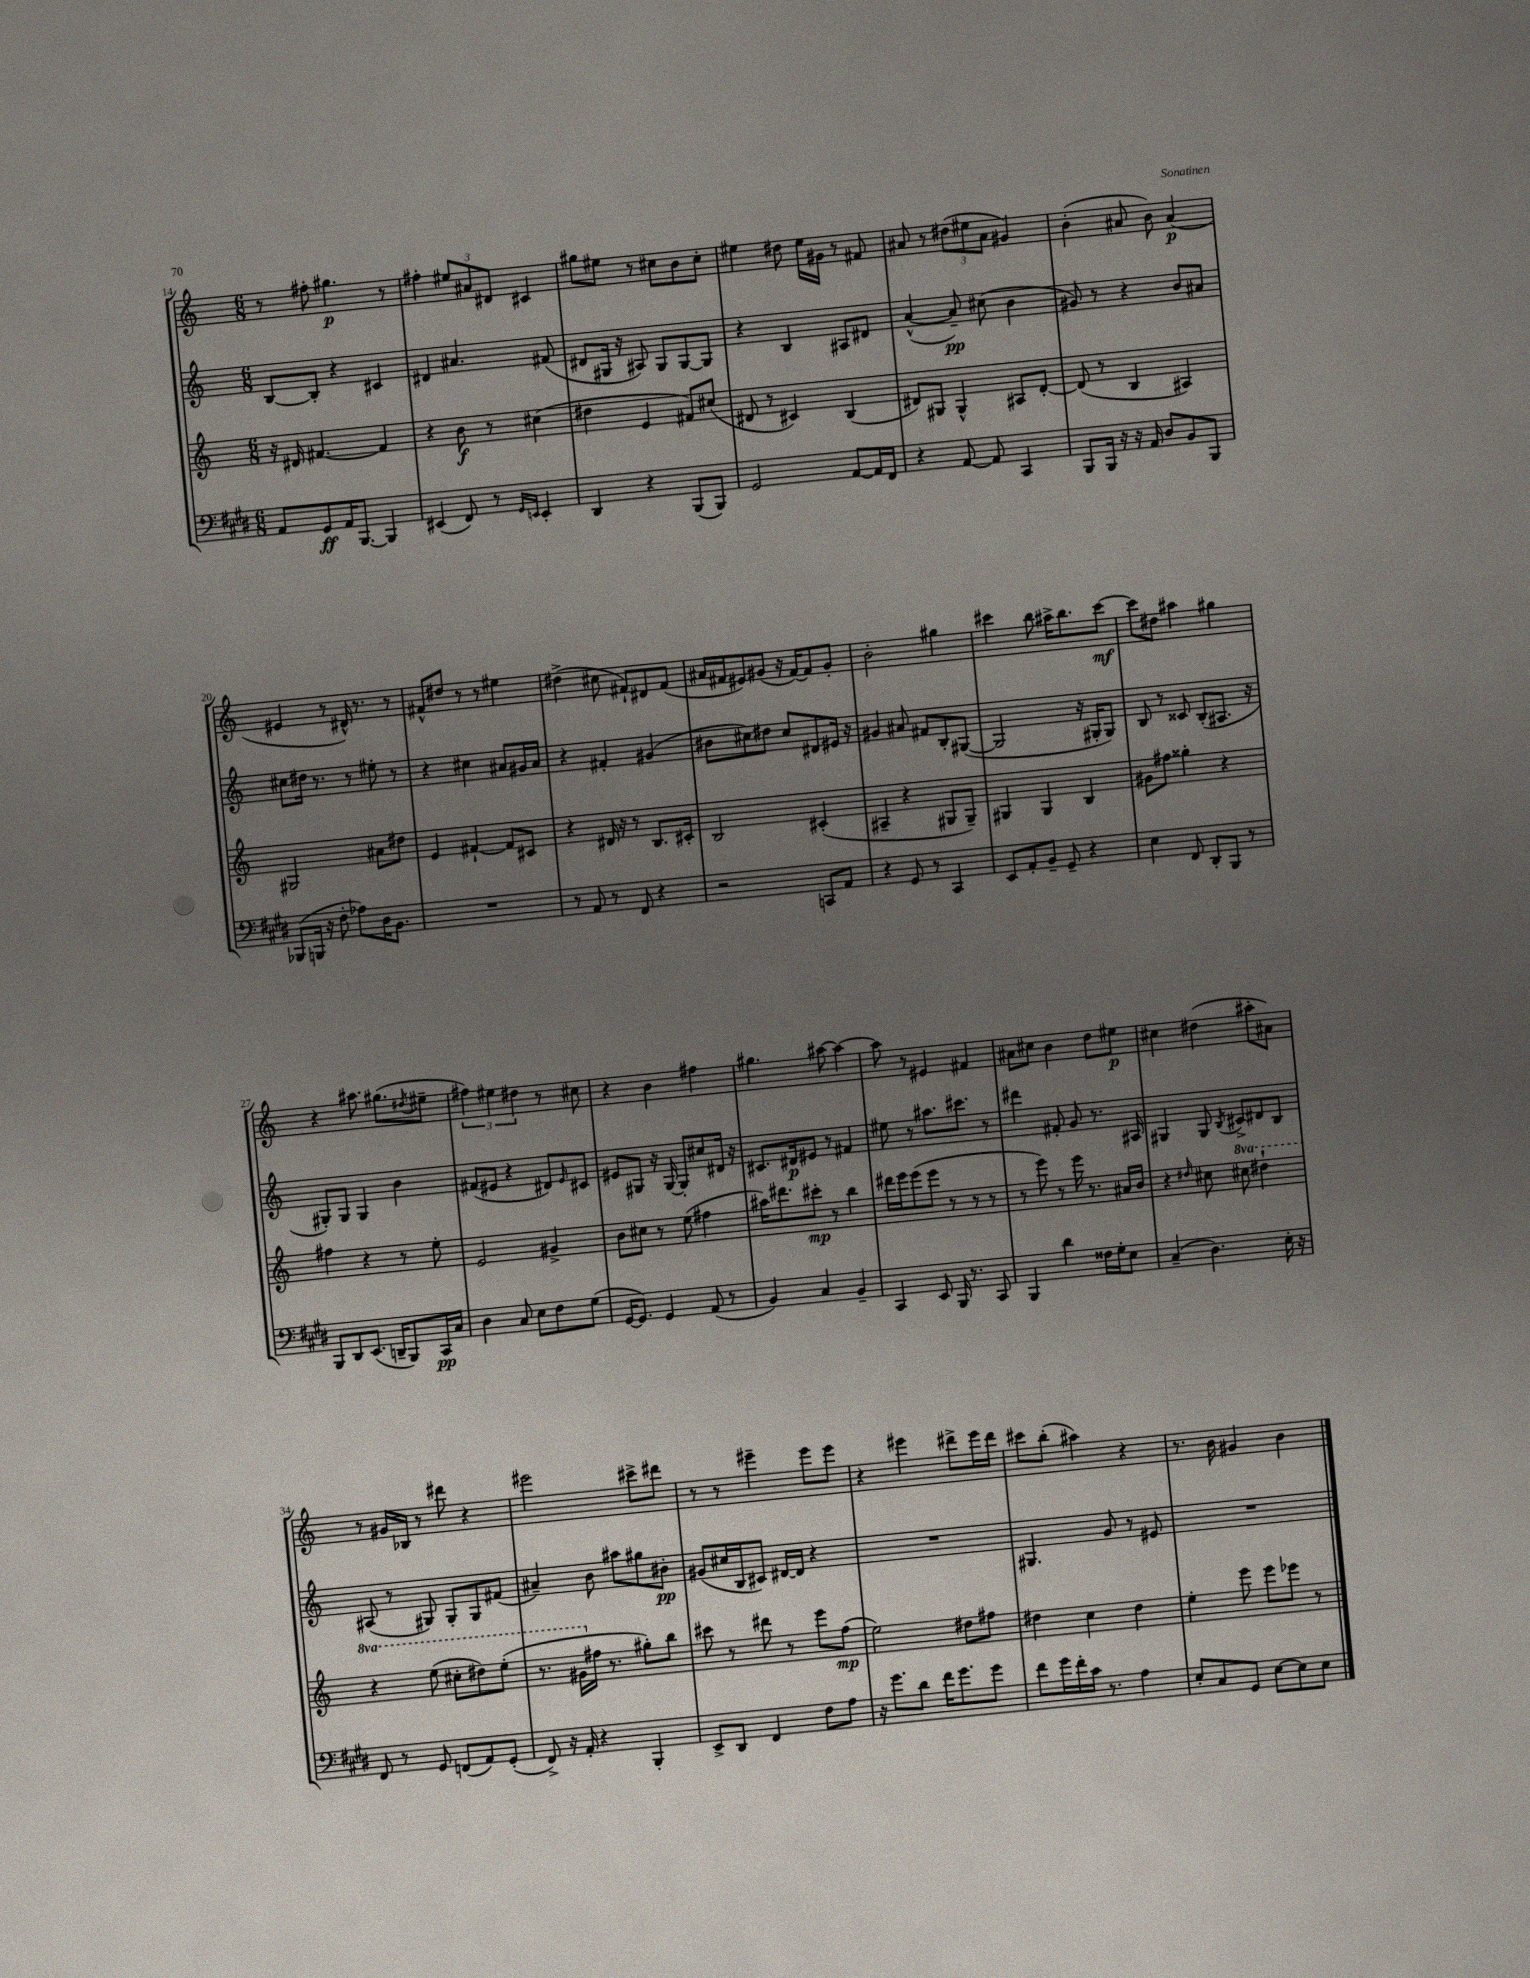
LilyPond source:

<<
\new StaffGroup <<
\new Staff = "s0" {
    \clef treble \key c \major \numericTimeSignature \time 6/8
    r8 fis''8-. gis''4.\p r8 |
    fis''4-. \tuplet 3/2 { eis''8 ais'8 dis'8 } cis'4 |
    gis''8 eis''8 r8 cis''8 b'8 cis''8-. |
    eis''4 dis''8 eis''16 gis'16 r8 fis'8 |
    ais'8 r8 \tuplet 3/2 { dis''8( eis''8 ais'8 } gis'4) |
    b'4-.( ais'8 b'8) ais'4\p( |
    eis'4 r8 dis'16-^) r8. r8 |
    fis'8-^ dis''8 r8 r8 eis''4 |
    dis''4->( cis''8 fis'8-!) dis'8 fis'8( |
    ais'16 fis'16 eis'8) gis'8( r16 fis'16~) fis'8 gis'8-. |
    b'2-. gis''4 |
    cis'''4 b''8 ais''16-> b''8. cis'''8~\mf |
    cis'''8 dis''8 ais''4 gis''4 |
    r4 ais''8. gis''8.( \acciaccatura { dis''8 } eis''8-- |
    \tuplet 3/2 { fis''4) eis''4 dis''4 } r8 cis''8 |
    r4 b'4 fis''4 |
    gis''4. ais''8~ ais''4~ |
    ais''8 r8 eis'4 fis'4 |
    ais'8 cis''8 b'4 d''8 eis''8\p |
    cis''4 dis''4( ais''8-. ais'8) |
    r8 gis'16 bes16 r8 dis'''8 r4 |
    eis'''2 cis'''8-> dis'''8 |
    r8 r8 eis'''4-- eis'''8 eis'''8 |
    r4 eis'''4 dis'''8-> eis'''16 dis'''16 |
    cis'''8 b''8-.( ais''4) r4 |
    r8. b'16 gis'4 b'4 \bar "|." |
}
\new Staff = "s1" {
    \clef treble \key c \major \numericTimeSignature \time 6/8
    b8~ b8-. r4 cis'4 |
    dis'4 ais'4. fis'8( |
    dis'8 gis16 r16 ais8) gis8 gis8~ gis8 |
    r4 b4 ais8 dis'8 |
    a'4~-^( a'8--\pp) cis''8( b'4 |
    gis'8) r8 r4 b'8 ais'8 |
    cis''8 dis''16 r8. r8 eis''8-. r8 |
    r4 cis''4 ais'8 gis'16 ais'16 |
    r4 fis'4-. gis'4( |
    bis'8 cis''8) dis''8 cis''8 dis'8 eis'16 r16 |
    gis'4 ais'8 fis'8 b8-. gis8~( |
    gis2 r16 gis16-. gis8) |
    b8 r8 cisis'8 b8-.( ais8. r16 |
    gis8-.) gis8 gis4 b'4 |
    fis'8( eis'8 r4 dis'8) \grace { eis'16 } cis'8 |
    eis'8 gis8 r16 gis16~ gis8-. cis''8 dis'16 r16 |
    cis'8. dis'16\p eis'8 r8 fis'4 |
    eis''8 r8 ais''8. cis'''8. r8 |
    dis'''4 fis'8-. g'8 r8. ais16 |
    gis4 gis8 \acciaccatura { b8 } cis'8-> dis'8 b8 |
    ais8( r8 gis8) gis8-. gis8 fis'8( |
    ais'4--) b'8 ais''8 gis''8 bis'8-.\pp |
    gis'8( cis''16 b16 cis'8) dis'16~ dis'16 r4 |
    R2. |
    gis4. g'8 r8 eis'8 |
    R2. \bar "|." |
}
\new Staff = "s2" {
    \clef treble \key c \major \numericTimeSignature \time 6/8 \set Staff.ottavationMarkups = #ottavation-simple-ordinals
    r16 dis'16 fis'4.~ fis'4 |
    r4 b'8\f r8 cis''4( |
    dis''4 e'4 fis'8) cis''8( |
    dis'8 r8 cis'4) b4( |
    dis'8) gis8 gis4-^ ais8 dis'8~-. |
    dis'8( r8 b4 ais4) |
    gis2 ais'8 dis''8 |
    e'4 fis'4~-! fis'8 cis'8 |
    r4 dis'16 r16 r8 b8. cis'16-. |
    b2 cis'4-.( |
    ais4-- r4 gis8 gis8--) |
    gis4 gis4 b4 |
    gis'8 fis''8 gisis''4-. r4 |
    fis''4 r4 r8 e''8-. |
    e'2 gis'4-> |
    b'8 cis''8 r8 e''8( fis''4 |
    ais''16) dis'''8. cis'''8-.\mp r8 b''4 |
    dis'''16 e'''16 e'''8( e'''8 r8 r8 r8 |
    r8 e'''8) r8 e'''16 r8. ais'16 b'16 |
    r4 \grace { dis''16 } cis''8 \ottava #1 cis'''8 dis'''4-! |
    r4 e'''8( cis'''8-. dis'''8) e'''8-.( |
    r8. gis''16 \ottava #0 fis''16 r8. gis''!8-.) b''8 |
    cis'''8 r8 dis'''8 r8 e'''8 f''8\mp( |
    e''2) dis''8 fis''8 |
    dis''4 c''4 dis''4 |
    e''4-. e'''8 e'''8 ees'''8 r8 \bar "|." |
}
\new Staff = "s3" {
    \clef bass \key e \major \numericTimeSignature \time 6/8
    a,8 gis,8\ff a,16 b,,8.~ b,,4 |
    eis,4( fis,8) r8 \grace { gis,16 e,16 } e,4-. |
    dis,4 r4 b,,8( b,,8) |
    gis,2 a,8~ a,16 fis,16 |
    r4 a,8~ a,8 cis,4 |
    b,,8 b,,16 r16 r16 a,16 dis8 b,8 b,,8 |
    bes,,8( b,,16 r16 fis8-. aes8) dis16 b,8. |
    R2. |
    r8 a,8 r8 fis,8 r4 |
    r2 c,8 a,8 |
    r4 gis,8 r8 cis,4 |
    e,8 a,8-. b,8-- gis,8-- r4 |
    e4 fis,8 dis,8-. b,,8 r8 |
    b,,8 dis,8 e,8.( d,16-- b,,8) cis,16\pp cis16 |
    dis4 cis8 e8 fis8 gis8( |
    gis,16~ gis,8.) gis,4 a,8( r8 |
    b,4) cis4 b,4-- |
    cis,4 e,8 b,,16 r8. cis,8 |
    b,,4 dis'4 fisis16 gis16-. e8 |
    cis4--( dis4.) e16-. r16 |
    fis,8 r8 gis,8 f,8( a,8) gis,8-.( |
    fis,8->) r16 a,16-. r4 b,,4-. |
    e,8-> dis,8 fis,4 fis8 a8 |
    r16 gis'8. dis'8 fis'16 gis'8. gis'8 |
    fis'8 gis'16 fis'16-. cis'16 r8. a4 |
    e8-. cis8 gis,8 e8~ e8 e8 \bar "|." |
}
>>
>>
\layout { \context { \Score currentBarNumber = #14 } }
